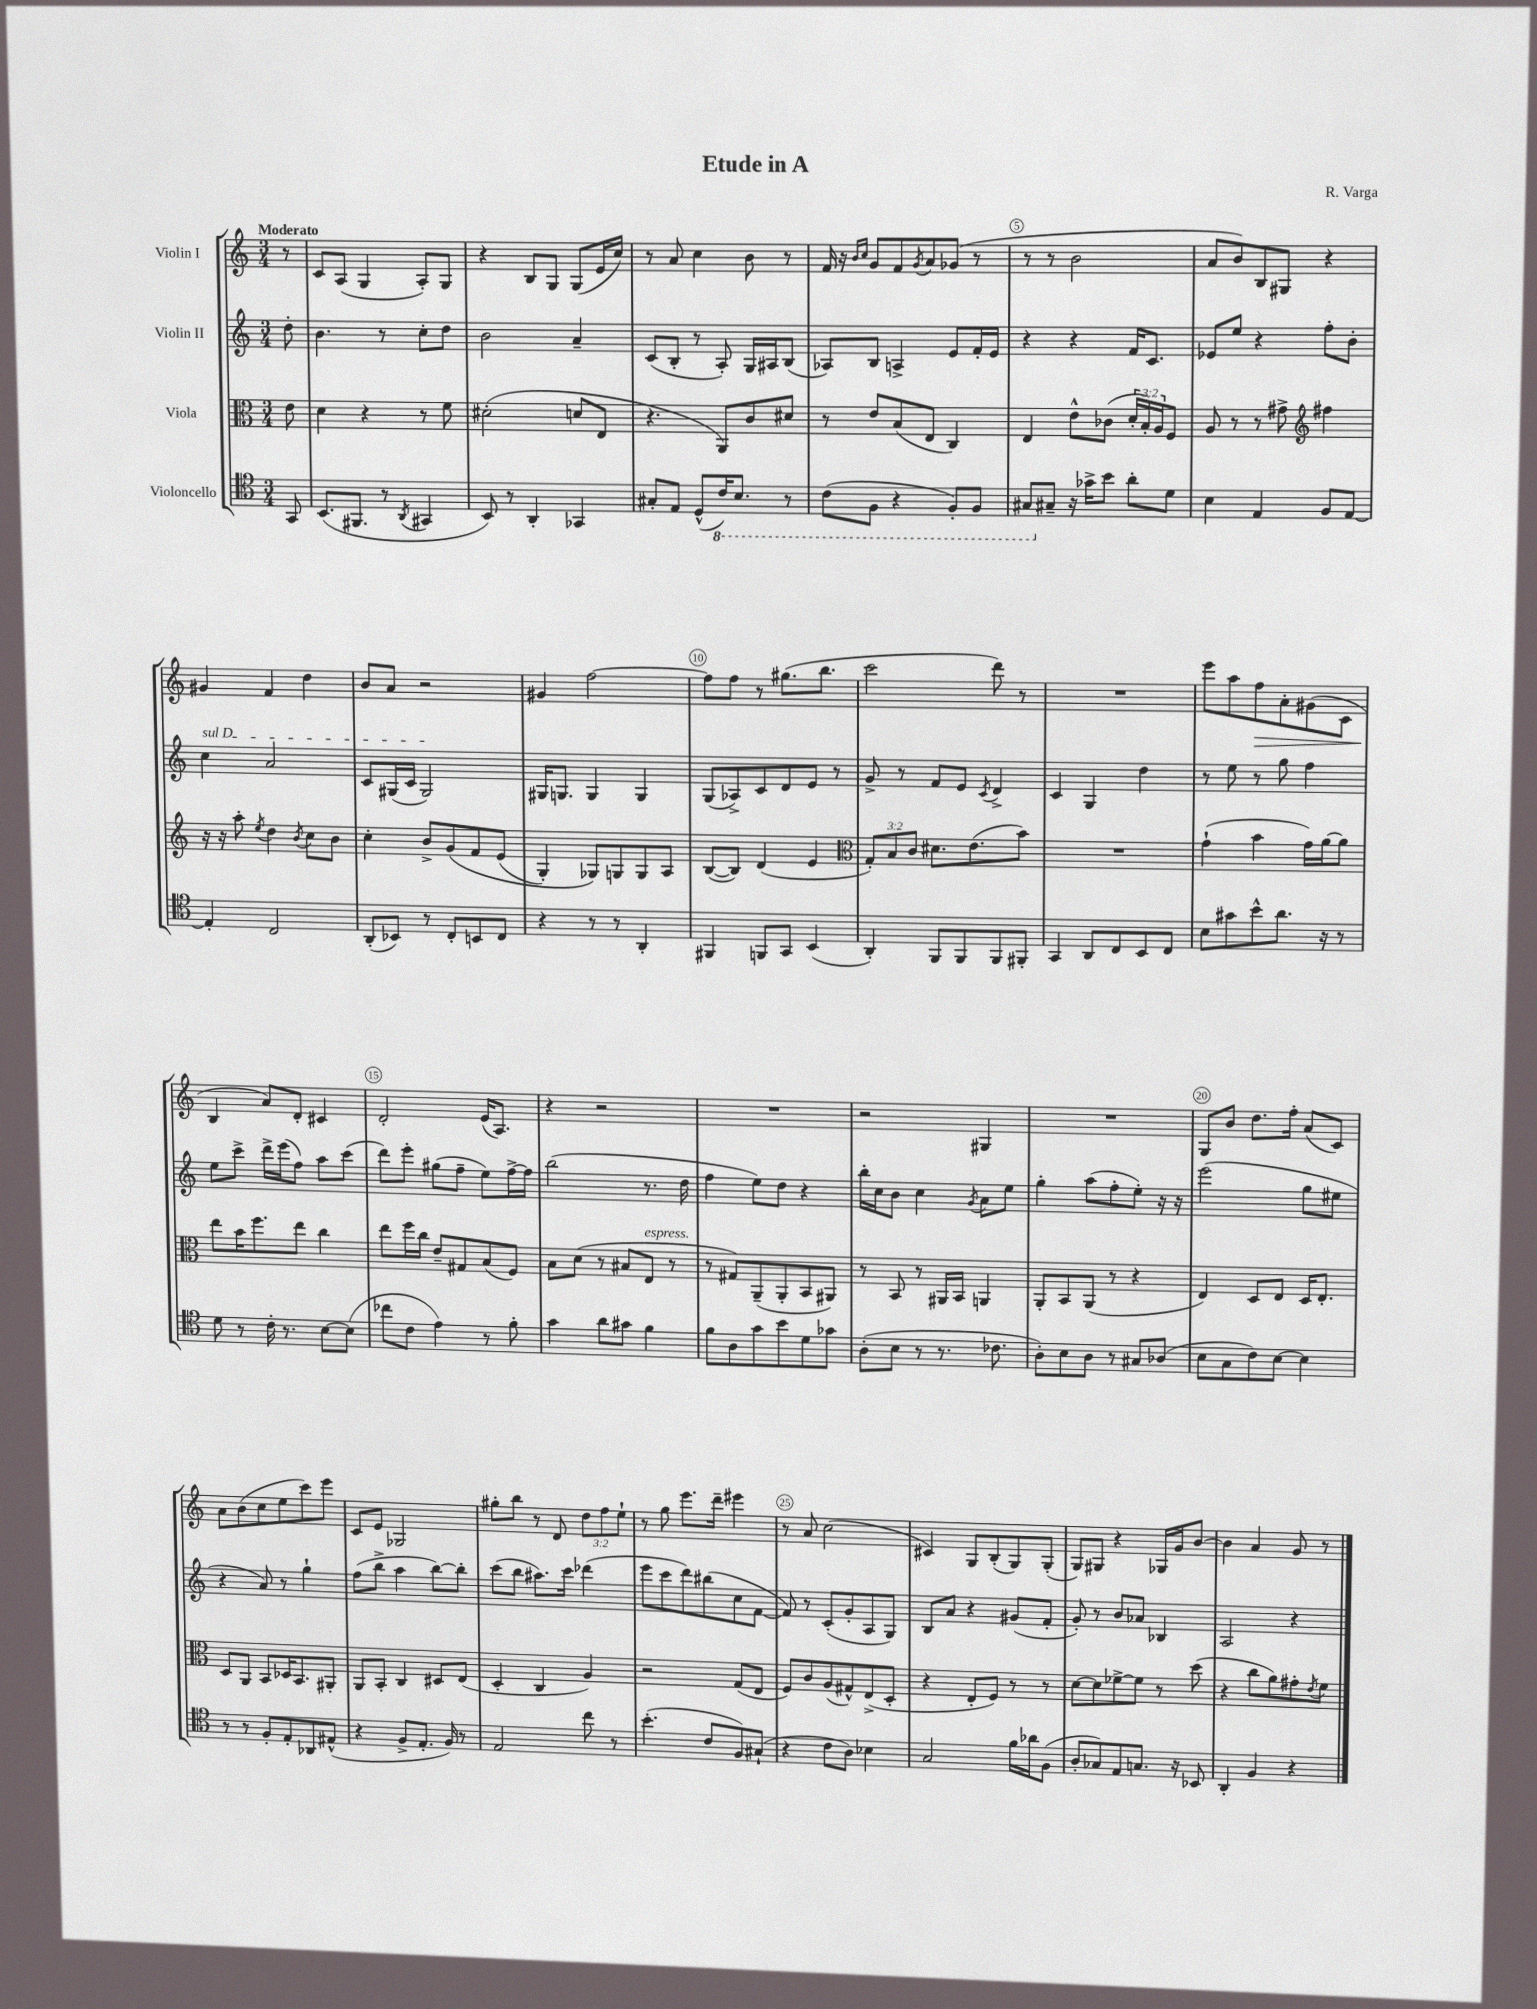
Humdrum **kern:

**kern	**kern	**kern	**kern	**dynam
*part4	*part3	*part2	*part1	*part1
*staff4	*staff3	*staff2	*staff1	*staff1
*I"Violoncello	*I"Viola	*I"Violin II	*I"Violin I	*
*clefC4	*clefC3	*clefG2	*clefG2	*
*k[]	*k[]	*k[]	*k[]	*
*M3/4	*M3/4	*M3/4	*M3/4	*
=	=	=	=	=
!	!	!	!LO:TX:a:B:t=Moderato	!
8GG/	8e\	8dd'\	8r	.
=1	=1	=1	=1	=1
(8.BB/L	4d\	4.b\	8c/L	.
.	.	.	(8A/J	.
8.FF#X/J	.	.	.	.
.	4r	.	4G/	.
8r	.	8r	.	.
8qAA/	.	.	.	.
4GG#X/	8r	8cc'\L	8A'/L)	.
.	8f\	8dd\J	8G/J	.
=2	=2	=2	=2	=2
8BB/)	(2d#X'\	2b\	4r	.
8r	.	.	.	.
4AA'/	.	.	8B/L	.
.	.	.	8G/J	.
4GG-X/	8dn/L	4a~/	(8G/L	.
.	8E/J	.	16e/L	.
.	.	.	16cc/JJ)	.
=3	=3	=3	=3	=3
8G#X'/L	4.r	(8c/L	8r	.
8E/J	.	8B'/J	8a/	.
(8D^^/L	.	8r	4cc\	.
*8ba	*	*	*	*
16C/K)	8AA/L)	8A'/)	.	.
8.BB/J	.	.	.	.
.	8c/	16G/LL	8b\	.
.	.	16A#X/J	.	.
8r	8d#X/J	(8B/J	8r	.
=4	=4	=4	=4	=4
(8C\L	8r	8A-X/L)	16f/	.
.	.	.	16r	.
.	.	.	16qqb/LL	.
.	.	.	16qqcc/JJ	.
8FF\J	8e/L	8B/J	8g/L	.
4r	(8B/	4An^/	8f/	.
.	.	.	8qg/	.
.	8E/J	.	8a/	.
8FF'/L)	4C/)	8e/L	(8g-X/J	.
8FF/J	.	16f'/L	8r	.
.	.	16e/JJ	.	.
=5	=5	=5	=5	=5
8GG#X/L	4E/	4r	8r	.
*X8ba	*	*	*	*
8G#X~/J	.	.	8r	.
16r	8e^^\L	4r	2b\	.
16g-X^\KL	.	.	.	.
8b\J	(8c-X\J	.	.	.
8a'\L	24d'/LL	16f/KL	.	.
.	24B'/)	.	.	.
.	.	8.c/J	.	.
.	24A/J	.	.	.
8d\J	8F/J	.	.	.
=6	=6	=6	=6	=6
4B\	8A/	8e-X/L	8a/L	.
.	8r	8ee/J	8b/)	.
4E/	8r	4r	8B/	.
.	8g#X^\	.	8G#X/J	.
*	*clefG2	*	*	*
8F/L	4ff#X\	8ff'\L	4r	.
[8E/J	.	8b'\J	.	.
!!LO:LB:g=z
=7	=7	=7	=7	=7
!	!	!LO:TX:a:i:t=sul D	!	!
4E'/]	16r	4cc\	4g#X/	.
.	16r	.	.	.
.	8aa'\	.	.	.
.	8qee/	.	.	.
2C/	4dd\	2a/	4f/	.
.	8qb/	.	.	.
.	8cc\L	.	4dd\	.
.	8b\J	.	.	.
=8	=8	=8	=8	=8
(8AA'/L	4cc'\	8c/L	8b/L	.
8BB-X/J)	.	(16G#X/L	8a/J	.
.	.	16c/JJ	.	.
8r	8b^/L	2G#/)	2r	.
8C'/L	(8g/	.	.	.
8BBn/	8f/	.	.	.
8C/J	(8e/J	.	.	.
=9	=9	=9	=9	=9
4r	4G'/)	16G#X/KL	4g#X/	.
.	.	8.Gn/J	.	.
8r	8G-X/L)	4G/	[2ff\	.
8r	8Gn/	.	.	.
4AA'/	8G/	4G/	.	.
.	8A/J	.	.	.
=10	=10	=10	=10	=10
4FF#X/	([8B/L	(8G/L	8ff\L]	.
.	8B/J])	8A-X^/)	8ff\J	.
8FFn/L	(4d/	8c/	8r	.
8GG/J	.	8d/	(8.gg#X\L	.
(4BB/	4e/	8e/J	.	.
.	.	.	8.bb\J	.
.	.	8r	.	.
=11	=11	=11	=11	=11
*	*clefC3	*	*	*
4AA'/)	12G'/L)	8g^/	2ccc\	.
.	12B/	.	.	.
.	.	8r	.	.
.	12c/J	.	.	.
8FF/L	8.d#X\L	8f/L	.	.
8FF/	.	8e/J	.	.
.	(8.e\	.	.	.
.	.	8qc/	.	.
8FF/	.	4d^/	8ddd\)	.
8FF#X'/J	8b\J)	.	8r	.
=12	=12	=12	=12	=12
4GG/	2.r	4c/	2.r	.
8AA/L	.	4G/	.	.
8C/	.	.	.	.
8BB/	.	4dd\	.	.
8C/J	.	.	.	.
=13	=13	=13	=13	=13
8B\L	(4g`\	8r	8eee\L	.
8g#X\	.	8ee\	8aa\	.
!	!	!	!	!LO:HP:b
8b^^\	4b\	8r	8ff\	>
8.a\J	.	8gg\	8a'\	.
.	16g\LL)	4ff\	(8g#X\	.
16r	[16a\J	.	.	.
8r	8a\J]	.	8c\J	.
!!LO:LB:g=z
=14	=14	=14	=14	=14
8d\	8ee\L	8ee\L	4B/	.
8r	16b\K	8ccc^\J	.	.
.	8.ff\	.	.	.
16c'\	.	16ddd^\LL	8a/L)	]
8.r	.	(16eee\J	.	.
.	8ee\J	8ff\J)	8d'/J	.
[8B\L	4cc\	8aa\L	4c#X/	.
(8B\J]	.	(8ccc\J	.	.
=15	=15	=15	=15	=15
8cc-X\L	8ee\L	8ddd\L)	2d'/	.
8c\J	16ff\L	8eee'\J	.	.
.	16cc\JJ	.	.	.
4e\)	8e~/L	(8gg#X\L	.	.
.	8G#X/	8ff~\J	.	.
8r	(8B/	8ee\L)	(16e/KL	.
.	.	.	8.A/J)	.
8f'\	8F/J)	[16ff^\L	.	.
.	.	16ff\JJ]	.	.
=16	=16	=16	=16	=16
4g\	8B\L	(2bb\	4r	.
.	(8d\J	.	.	.
8a\L	8r	.	2r	.
8g#X\J	8B#X/L	.	.	.
!	!LO:TX:a:i:t=espress.	!	!	!
4f\	8E/J	8.r	.	.
.	8r	.	.	.
.	.	16dd\	.	.
=17	=17	=17	=17	=17
8f\L	8r	4ff\	2.r	.
8A\	8G#X/L)	.	.	.
8g\	(8AA~/	8ee\L)	.	.
8b\	8AA'/	8dd\J	.	.
8d\	8BB/	4r	.	.
8g-X\J	8AA#X/J)	.	.	.
=18	=18	=18	=18	=18
(8A'\L	8r	16bb'\LL	2r	.
.	.	16cc\J	.	.
8B\J	8BB/	8b\J	.	.
8r	8r	4cc\	.	.
8.r	16AA#X/LL	.	.	.
.	16BB/JJ	.	.	.
.	.	8qg/	.	.
.	4AAn/	8a\L	4G#X/	.
8.c-X\	.	.	.	.
.	.	8ee\J	.	.
=19	=19	=19	=19	=19
8A'\L)	8AA'/L	4gg'\	2.r	.
8B\	8BB/	.	.	.
8A\J	(8AA/J	(8aa\L	.	.
8r	8r	8ff'\	.	.
8G#X/L	4r	8ee'\J)	.	.
(8A-X/J	.	16r	.	.
.	.	16r	.	.
=20	=20	=20	=20	=20
8B\L	4E/)	(2eee\	8G/L	.
8G\	.	.	8b/J	.
8c\)	8D/L	.	8.dd\L	.
[8B\J	8E/J	.	.	.
.	.	.	16ff'\Jk	.
4B\]	16D/KL	8gg\L	(8a/L	.
.	8.E'/J	.	.	.
.	.	8ee#X\J	8c/J)	.
!!LO:LB:g=z
=21	=21	=21	=21	=21
8r	8D/L	4r	8a\L	.
8r	8AA/J	.	(8b\	.
8F'/L	8BB/L	8a/)	8cc\	.
8E'/	16D-X/K	8r	8ee\	.
.	8.BB/	.	.	.
8AA-X/	.	4gg`\	8ccc\)	.
(8E#X^^/J	8AA#X'/J	.	8eee\J	.
=22	=22	=22	=22	=22
4r	8AA/L	(8ff\L	8c/L	.
.	8BB'/J	8bb^\J	8e/J	.
8F^/L	4C/	4aa\	2G-X/	.
8.E'/J	.	.	.	.
.	8D#X/L	[8bb\L)	.	.
16F/)	.	.	.	.
8r	(8E/J	8bb'\J]	.	.
=23	=23	=23	=23	=23
2E/	4D'/	(8ccc\L	8gg#X'\L	.
.	.	8bb\J	8bb\J	.
.	4C/	8.aa#X\L)	8r	.
.	.	.	8d/	.
.	.	16ccc\Jk	.	.
8cc\	4A/)	(4ddd-X\	12dd\L	.
.	.	.	12ff\	.
8r	.	.	.	.
.	.	.	12ee`\J	.
=24	=24	=24	=24	=24
(4.b'\	2r	8eee\L	8r	.
.	.	8ccc\	8gg\	.
.	.	8ddd\)	8.eee\L	.
8c/L	.	(8bb#X\	.	.
.	.	.	16ddd~\Jk	.
8F/)	(8G/L	8cc\	4eee#X\	.
(8G#X`/J	8E/J	[8f\J	.	.
=25	=25	=25	=25	=25
4r	8F/L)	8f/])	8r	.
.	8c/	8r	8a/	.
8c\L	(8A/	(8c'/L	(2cc\	.
8A\J)	8G#X^^/)	8g'/	.	.
4B-X\	(8E^/	8A/	.	.
.	8D'/J	8G/J)	.	.
=26	=26	=26	=26	=26
2G/	4r	8B/L	4c#X/)	.
.	.	8a/J	.	.
.	8E'/L	4r	8G/L	.
.	8F/J)	.	(8B'/	.
16f\LL	8r	(8g#X/L	8G/)	.
16a-X\J	.	.	.	.
(8F\J	8r	8f'/J	(8G'/J	.
=27	=27	=27	=27	=27
8A'/L	[8d\L	8g'/)	8G/L)	.
8G-X/)	8d\]	8r	8G#X/J	.
8E/	[8f-X^\	8b/L	4r	.
8.Gn/J	8f-\J]	8a-X/J	.	.
.	8r	4B-X/	16G-X/LL	.
16r	.	.	16g/J	.
8BB-X/	(8dd\	.	[8b/J	.
=28	=28	=28	=28	=28
4AA'/	4r	2A/	4b\]	.
4F/	8cc\L	.	4a/	.
.	8a\)	.	.	.
4r	8g#X'\	4r	8g/	.
.	8qe/	.	.	.
.	8f\J	.	8r	.
==	==	==	==	==
*-	*-	*-	*-	*-
